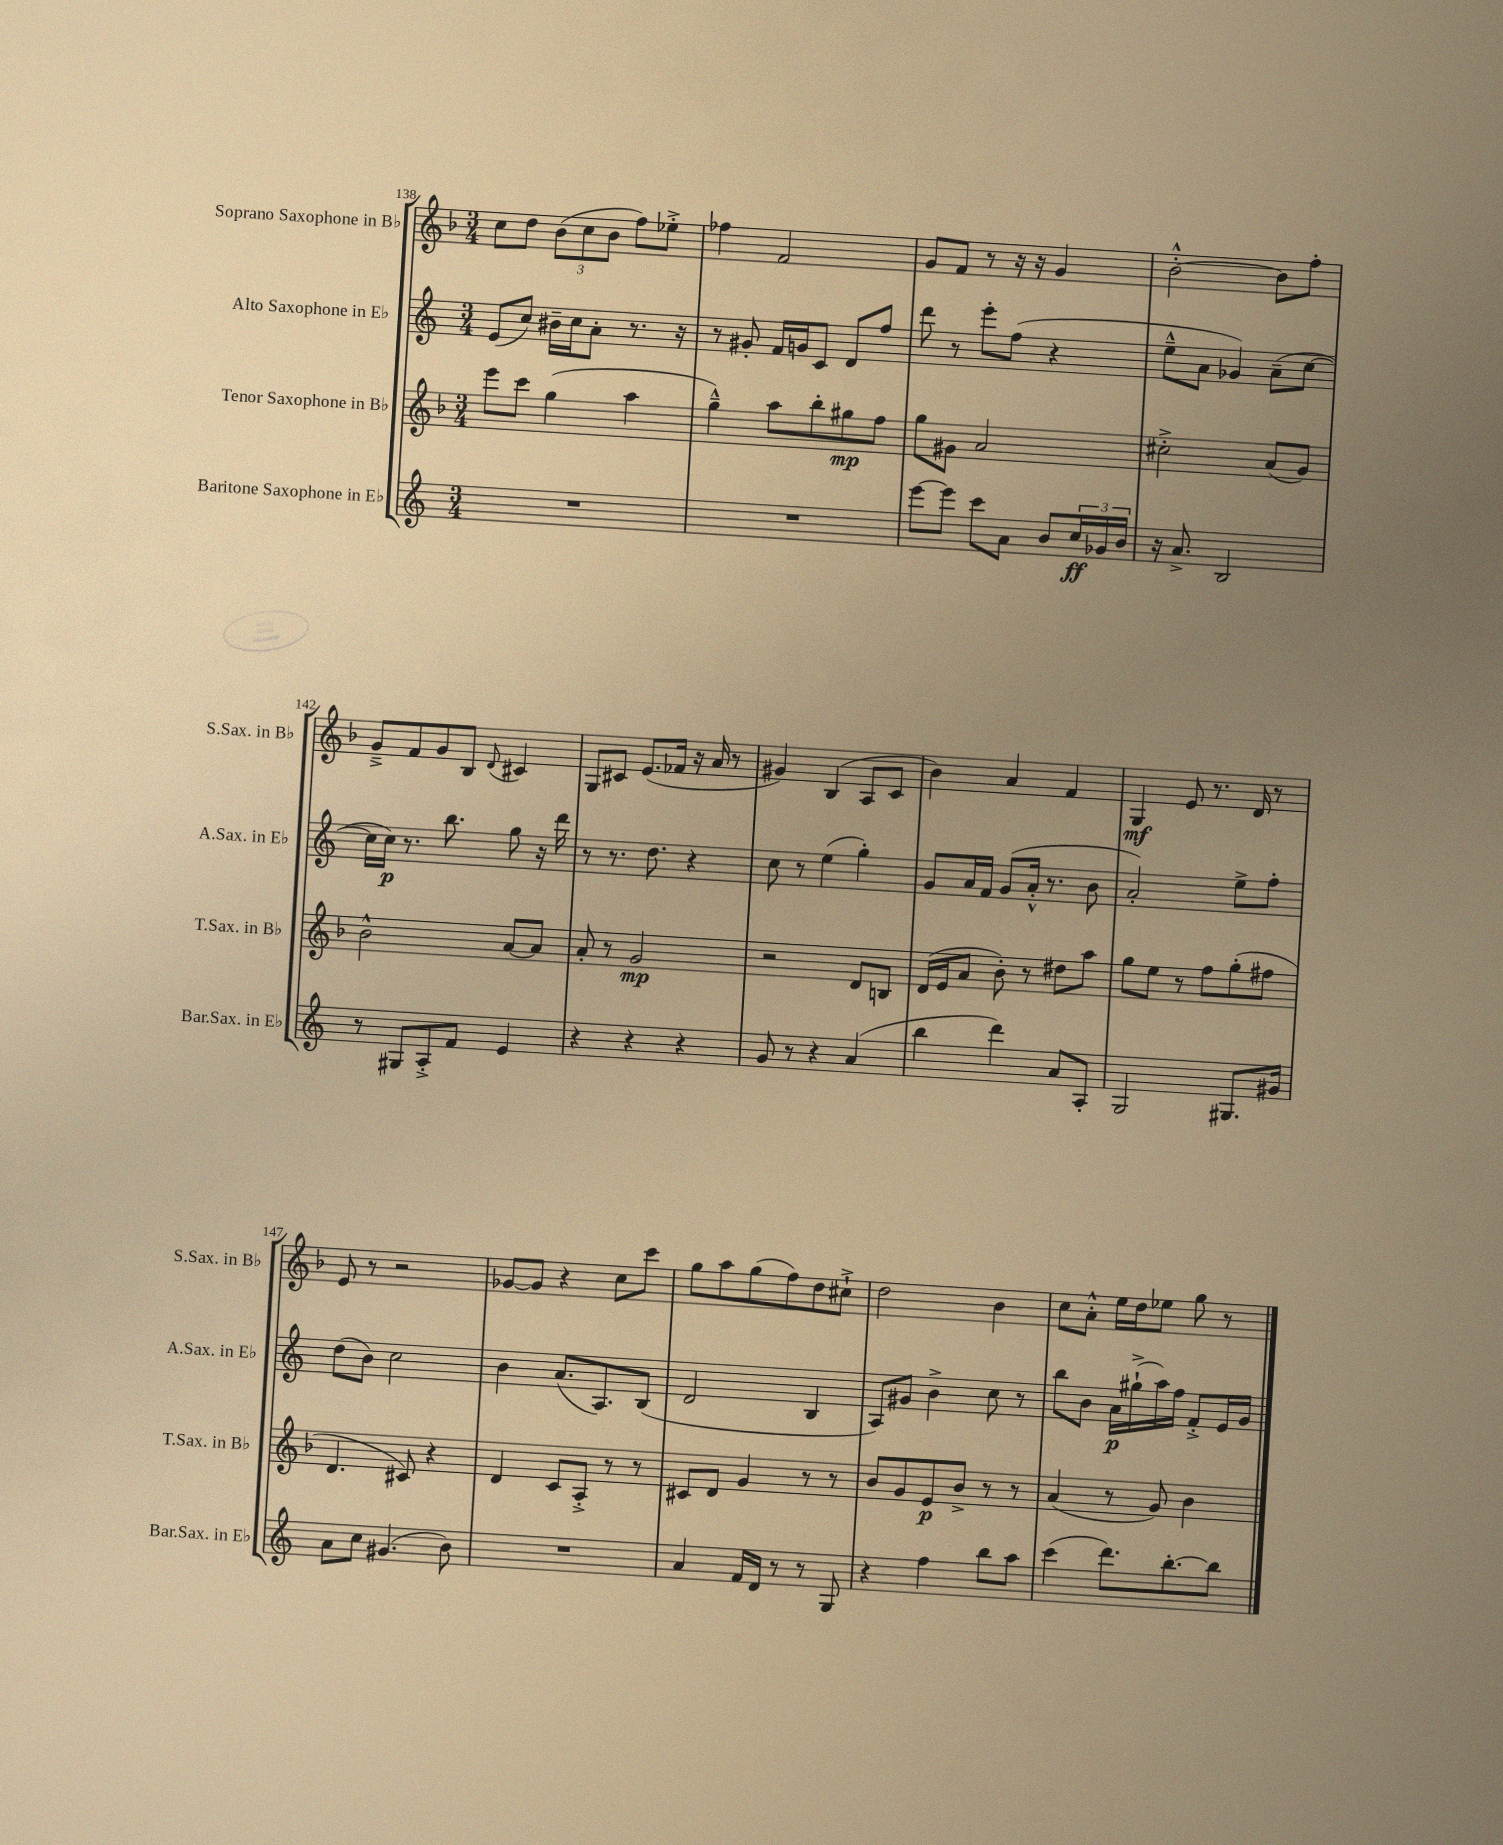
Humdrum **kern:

**kern	**kern	**kern	**kern
*staff4	*staff3	*staff2	*staff1
*clefG2	*clefG2	*clefG2	*clefG2
*k[]	*k[b-]	*k[]	*k[b-]
*M3/4	*M3/4	*M3/4	*M3/4
2.r	8eee	(8e	8cc
.	8ccc	8cc)	8dd
.	(4gg	16b#~	(12b-
.	.	16cc	.
.	.	.	12cc
.	.	8a'	.
.	.	.	12b-
.	4aa	8.r	8ff)
.	.	.	8ee-'^
.	.	16r	.
=	=	=	=
2.r	4gg~^^)	8r	4ff-
.	.	8g#'	.
.	8aa	16f	2f
.	.	16g	.
.	8bb-'	8c	.
.	8gg#	8d	.
.	8ff	8ff	.
=	=	=	=
[8eee	8gg	8ddd	8g
8eee]	8g#	8r	8f
8ccc	2a	8eee'	8r
8a	.	(8ff	16r
.	.	.	16r
8b	.	4r	4g
24cc	.	.	.
24g-	.	.	.
24b	.	.	.
=	=	=	=
16r	2cc#'^	8ee~^^	[2b-'^^
8.a^	.	.	.
.	.	8a	.
2B	.	4g-)	.
.	(8a	(8a~	8b-]
.	8g)	[8cc	8ff'
=	=	=	=
8r	2b-^^	16cc]	8g~^
.	.	16cc)	.
8G#	.	8.r	8f
8A'^	.	.	8g
.	.	8.bb	.
8f	.	.	8B-
.	.	.	8qqd
4e	[8a	8gg	4c#
.	8a]	16r	.
.	.	16ddd	.
=	=	=	=
4r	8a'	8r	8G
.	8r	8.r	8c#
4r	2g	.	(8.e
.	.	8.dd	.
.	.	.	16f-
4r	.	4r	16r
.	.	.	16a
.	.	.	8r
=	=	=	=
8g	2r	8cc	4g#)
8r	.	8r	.
4r	.	(4ee	(4B-
(4a	8d	4gg')	8A
.	8B	.	8c
=	=	=	=
4bb	(16d	8g	4b-)
.	16e	.	.
.	8a	16a	.
.	.	16f	.
4ddd)	8b-')	(8g	4a
.	8r	16a'^^	.
.	.	8.r	.
8a	8dd#	.	4f
8A'	8aa	8b	.
=	=	=	=
2G	8gg	2a')	4G
.	8ee	.	.
.	8r	.	8e
.	8ff	.	8.r
8.G#	(8gg'	8ee^	.
.	.	.	16d
.	8ff#	8ff'	8r
16g#	.	.	.
=	=	=	=
8a	4.d	(8dd	8e
8cc	.	8b)	8r
(4.g#	.	2cc	2r
.	8c#)	.	.
.	4r	.	.
8b)	.	.	.
=	=	=	=
2.r	4d	4b	[8g-
.	.	.	8g-]
.	8c	(8.a	4r
.	8A'^	.	.
.	.	8.A)	.
.	8r	.	8cc
.	8r	(8B	8ccc
=	=	=	=
4a	8c#	2d	8gg
.	8d	.	8aa
16f	4g	.	(8gg
16d	.	.	.
8r	.	.	8ff)
8r	8r	4B	8dd
8G	8r	.	8cc#`^
=	=	=	=
4r	8b-	8A)	2dd
.	8g	8g#	.
4ff	8e	4b^	.
.	8b-^	.	.
8bb	8r	8cc	4b-
8aa	8r	8r	.
=	=	=	=
(4ccc	(4a	8bb	8cc
.	.	8b	8a'^^
8.ddd)	8r	16a	16ee
.	.	(16gg#`^	16dd
.	8g)	16aa)	8ee-
[8.bb'	.	16ff	.
.	4b-	8f'^	8gg
8bb]	.	16e	8r
.	.	16g	.
==	==	==	==
*-	*-	*-	*-
